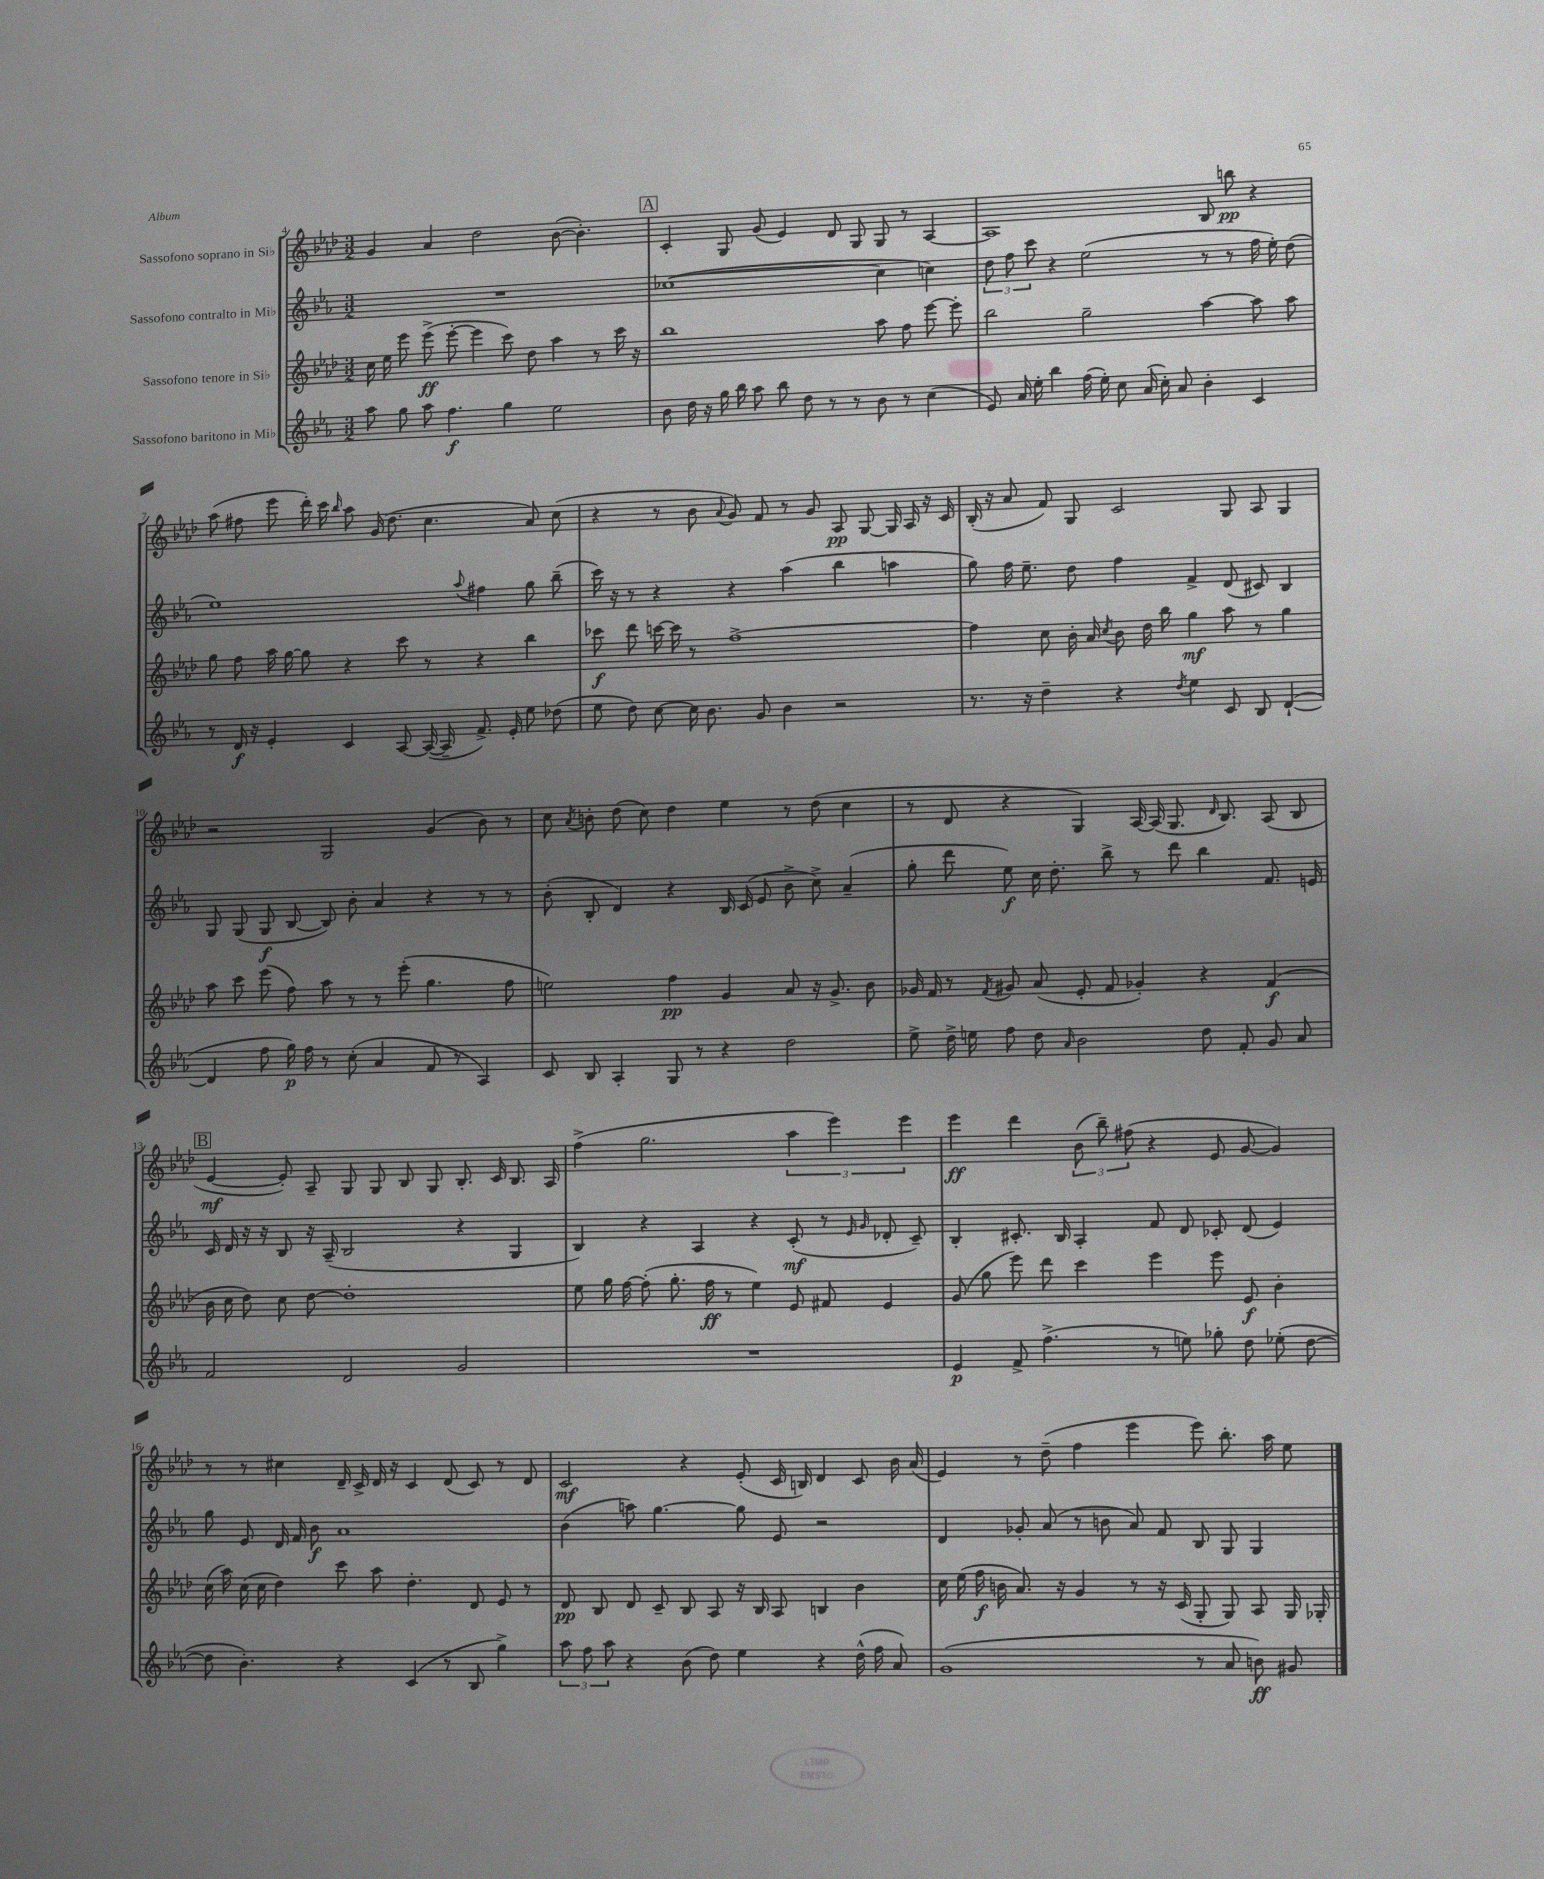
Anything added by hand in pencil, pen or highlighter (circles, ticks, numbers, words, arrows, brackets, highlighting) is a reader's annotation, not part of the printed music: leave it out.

**kern	**kern	**kern	**kern
*staff4	*staff3	*staff2	*staff1
*clefG2	*clefG2	*clefG2	*clefG2
*k[b-e-a-]	*k[b-e-a-d-]	*k[b-e-a-]	*k[b-e-a-d-]
*M3/2	*M3/2	*M3/2	*M3/2
8aa-\	16cc\	1.r	4g/
.	16ee-\	.	.
8gg\	8eee-\	.	.
8aa-\	(8eee-^\	.	4a-/
4.ff\	[8eee-'\	.	.
.	4eee-\]	.	2dd-\
4gg\	8ccc\)	.	.
.	8dd-\	.	.
2ee-\	4aa-\	.	([8b-\
.	.	.	4.b-'\])
.	8r	.	.
.	16ccc\	.	.
.	16r	.	.
=	=	=	=
8b-\	1bb-	([1cc-	4c'/
16dd\	.	.	.
16r	.	.	.
16gg\	.	.	8G/
16bb-\	.	.	.
8aa-\	.	.	(8g/
8bb-\	.	.	4e-/)
8dd\	.	.	.
8r	.	.	8d-/
8r	.	.	8G/
8b-\	8aa-\	4cc-\]	8G/
8r	8ff\	.	8r
(4cc\	[8eee-\	4cc\)	[4A-/
.	8eee-'\]	.	.
=	=	=	=
8e-/)	2bb-\	12dd\	1A-]
.	.	12ff\	.
16a-/	.	.	.
.	.	12ccc\	.
16ee-'\	.	.	.
4bb-\	.	4r	.
(16ff\	2gg~\	(2ee-\	.
16ee-'\)	.	.	.
8cc\	.	.	.
(16a-/	.	.	.
16cc'\)	.	.	.
8a-/	.	.	.
4b-'\	[4aa-\	8r	8B-/
.	.	8r	8bb\
4c/	8aa-\]	16ff\	4r
.	.	16ee-'\)	.
.	8aa-\	(8dd\	.
=	=	=	=
8r	8gg\	1ee-)	(8aa-\
16d/	8ff\	.	8ff#\
16r	.	.	.
4e-'/	16aa-\	.	8eee-\
.	[16gg\	.	.
.	8gg\]	.	16ddd-'\)
.	.	.	16ccc\
.	.	.	16qqbb-/
4c/	4r	.	8aa-\
.	.	.	(16g/
.	.	.	8.dd-\
[8A-/	8ccc\	.	.
(16A-/_	8r	.	4.cc\
16A-~/]	.	.	.
.	.	8qqaa-/	.
8.f^/)	4r	4ff#\	.
16e-'/	.	.	.
8ee-\	4bb-\	8gg\	8a-/)
(8dd-\	.	(8bb-~\	(8cc\
=	=	=	=
8ee-\	8ccc-\	16ccc\)	4r
.	.	16r	.
8dd\)	8ddd-\	8r	.
[8cc\	[16ccc\	4r	8r
.	16ccc\]	.	.
16cc\]	8r	.	8b-\
8.b-\	.	.	.
.	.	.	8qqa-/
.	[1ff^	4r	8g/)
8g/	.	.	8f/
4b-\	.	(4aa-\	8r
.	.	.	8g/
2r	.	4bb-\	8A-/
.	.	.	[8G/
.	.	4aa\	16G/]
.	.	.	16A-/
.	.	.	16r
.	.	.	16c/
=	=	=	=
8.r	4ff\]	8gg\)	(16B-'/
.	.	.	16r
.	.	16ff\	8a-/
16r	.	8.ee-~\	.
4dd~\	8cc\	.	8f/)
.	16b-'\	8dd\	8G/
.	16a-/	.	.
.	8qcc/	.	.
4r	8b-\	4ff\	2c/
.	16dd-\	.	.
.	16bb-\	.	.
8qdd/	.	.	.
4ee-\	4gg\	4f^/	.
8c/	8aa-\	(8d/	8G/
8B-/	8r	8c#/)	8A-/
([4d`/	4gg\	4B-/	4G/
=	=	=	=
4d/]	8aa-\	8G/	2r
.	8ccc\	(8G/	.
8ff\	(8eee-\	8G/	.
16gg\)	8ff\)	[8B-/	.
16ff\	.	.	.
8r	8aa-\	8B-/])	2G/
(8cc'\	8r	8b-'\	.
4a-/	8r	4a-/	.
.	(8eee-'\	.	.
8f/	4.gg\	4r	(4g/
8r	.	.	.
4A-/)	.	8r	8b-\)
.	8ff\	8r	8r
=	=	=	=
8c/	2ee\)	(8b-'\	8cc\
.	.	.	8qa-/
8B-/	.	8B-'/	8b'\
4A-'/	.	4d/)	(8dd-\
.	.	.	8cc\)
8G/	4ff\	4r	4dd-\
8r	.	.	.
4r	4g/	16B-/	4ee-\
.	.	(16c/	.
.	.	8e-/	.
2dd\	8a-/	8b-^\	8r
.	16r	8cc^\)	(8dd-\
.	8.g^/	.	.
.	.	(4a-~/	4cc\
.	8b-\	.	.
=	=	=	=
8ee-^\	16g-/	8gg'\	8r
.	16f/	.	.
16dd^\	8r	8ddd\	8d-/
16ee\	.	.	.
.	8qf/	.	.
8ff\	8g#/	8ee-\)	4r
8dd\	(8a-/	16cc\	.
.	.	8.dd'\	.
16qqa-/	.	.	.
2b-\	8e-'/	.	4G/)
.	8f/	8bb-^\	.
.	4g-'/)	8r	[16A-/
.	.	.	(16A-/]
.	.	8ddd\	8.G/
8dd\	4r	4bb-\	.
.	.	.	16qqd-/
.	.	.	8.B-/)
8f'/	.	.	.
8g/	(4f/	8.f/	(8A-/
8a-/	.	.	8B-/
.	.	16e/	.
=	=	=	=
2f/	16b-\	16c/	[4e-/
.	16cc\	16d/	.
.	8dd-\)	16r	.
.	.	16r	.
.	8cc\	8B-/	8e-'/])
.	[8dd-\	16r	8A-~/
.	.	(16A-~/	.
2d/	1dd-']	2B-/	8G/
.	.	.	8G/
.	.	.	8B-/
.	.	.	8G/
2g/	.	4r	8.B-'/
.	.	.	16c/
.	.	4G/	8.B-/
.	.	.	16A-/
=	=	=	=
1.r	8ee-\	4B-/)	(4ff^\
.	16gg\	.	.
.	[16ff\	.	.
.	(8ff'\]	4r	2.gg\
.	8.gg'\	.	.
.	.	4A-/	.
.	16ff\	.	.
.	8r	.	.
.	4ee-\)	4r	.
.	8e-/	(8c'/	6aa-\
.	8f#/	8r	.
.	.	.	6eee-\)
.	.	16qqe-/	.
.	.	16qqg/	.
.	4e-/	8d-'/	.
.	.	.	6eee-\
.	.	8c~/)	.
=	=	=	=
4e-/	(8g/	4B-'/	4eee-\
.	8gg\	.	.
8f^/	8eee-\)	8.c#'/	4ddd-\
(4.ff^\	8ddd-\	.	.
.	.	16B-/	.
.	4ccc\	4A-'/	(12b-\
.	.	.	12bb-~\)
.	.	.	(12ff#\
8r	4eee-\	8f/	4r
8ee\)	.	8d/	.
8gg-'\	8eee-\	8c-'/	8e-/
8dd\	8e-/	(8d/	[8g/
(8ee-'\	4b-'\	4e-/)	4g/])
[8dd\	.	.	.
=	=	=	=
8dd\]	(16cc\	8gg\	8r
.	16aa-\)	.	.
4.b-'\)	(16cc\	8e-/	8r
.	16cc\	.	.
.	4dd-\)	16d/	4cc#\
.	.	16f/	.
.	.	8b-\	.
4r	8ccc\	1a-	16d-~/
.	.	.	16c^/
.	8aa-\	.	16d-/
.	.	.	16r
(4c/	4.dd-'\	.	4c/
8r	.	.	(8d-/
8B-/	8d-/	.	8c/)
4gg^\)	8e-/	.	8r
.	8r	.	8d-/
=	=	=	=
12aa-\	8d-/	(4b-\	2c/
12ff\	.	.	.
.	8B-/	.	.
12aa-\	.	.	.
4r	8d-/	8aa\)	.
.	8c~/	[4.gg\	.
(8b-\	8B-/	.	4r
8dd\)	8A-/	.	.
4ee-\	16r	8gg\]	(8e-'/
.	16B-/	.	.
.	8A-/	8e-/	16c/
.	.	.	16B/)
4r	4B/	2r	4d-/
(16dd^^\	4b-\	.	8c/
16ff\	.	.	.
8a-/)	.	.	16b-\
.	.	.	(16a-/
=	=	=	=
(1g	16cc\	4d/	4e-/)
.	(16ee-\	.	.
.	16ff\	.	.
.	16b\	.	.
.	8.a-/)	8g-'/	8r
.	.	(8a-/	(8dd-~\
.	16r	.	.
.	4g/	8r	4ff\
.	.	8b\	.
.	8r	8a-/)	4eee-\
.	16r	8f/	.
.	(16c/	.	.
8r	8G'/	8B-/	8eee-\)
8a-/	8G/)	8G/	8.bb-'\
8b\)	8A-/	4G/	.
.	.	.	16aa-\
8g#/	16G/	.	8ee-\
.	16G-'/	.	.
==	==	==	==
*-	*-	*-	*-
